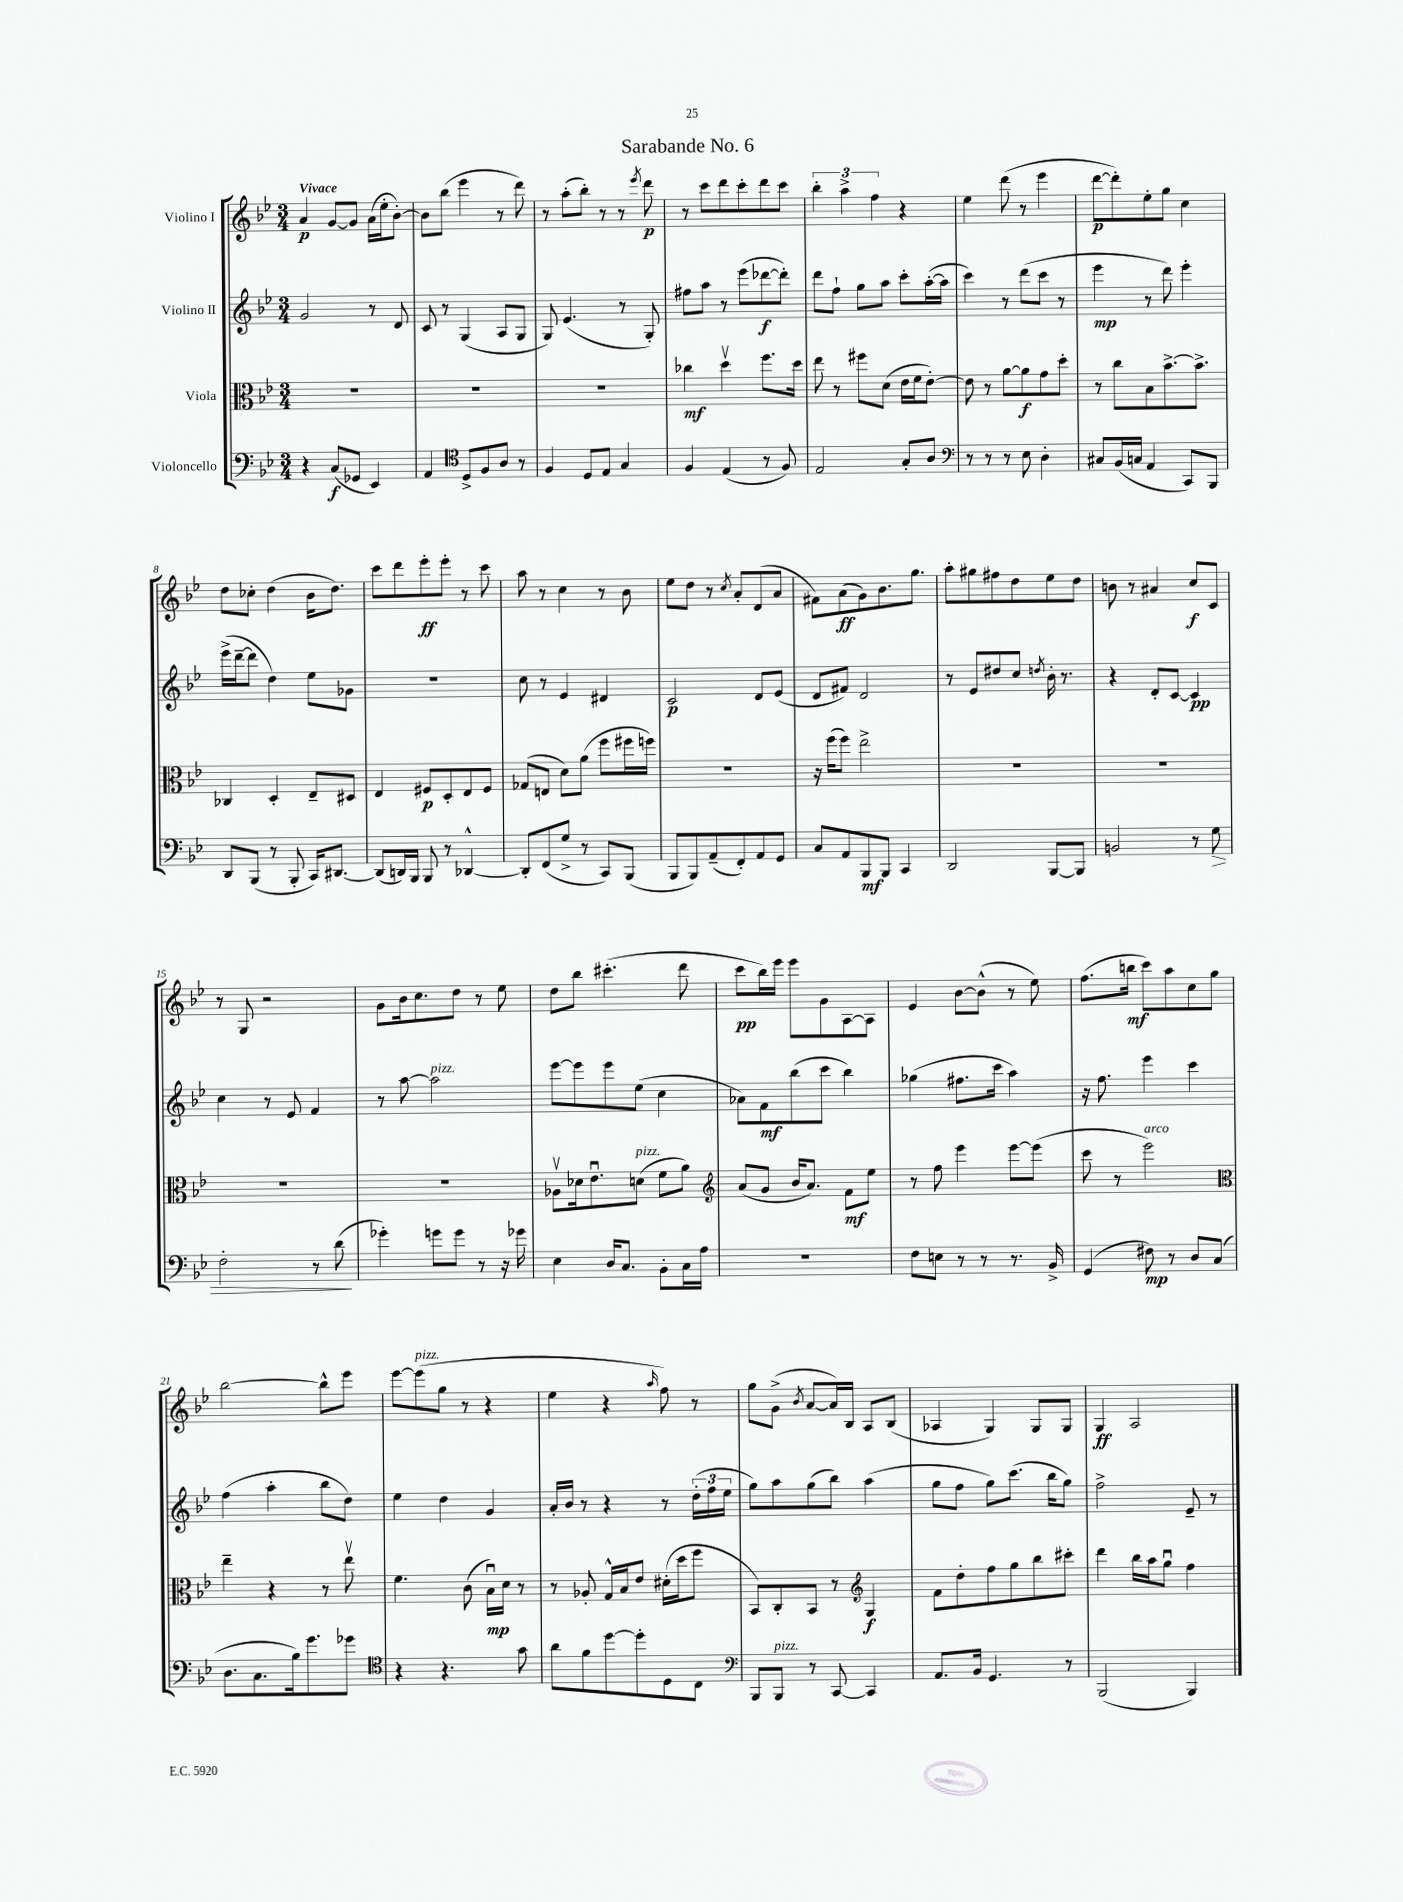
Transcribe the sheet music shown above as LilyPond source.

\header { title = "Sarabande No. 6" }
<<
\new StaffGroup <<
\new Staff = "s0" \with { instrumentName = "Violino I" } {
    \clef treble \key bes \major \numericTimeSignature \time 3/4 \tempo "Vivace"
    a'4\p g'8~ g'8 a'16( ees''16-. bes'8~-.) |
    bes'8 bes''8( ees'''4 r8 d'''8) |
    r8 a''8-.( bes''8-.) r8 r8 \acciaccatura { ees'''8 } d'''8\p |
    r8 c'''8 d'''8 c'''8-. d'''8 c'''8 |
    \tuplet 3/2 { bes''4-. a''4-> f''4 } r4 |
    ees''4 d'''8( r8 ees'''4 |
    d'''8~\p d'''8-.) ees''8-. g''8 c''4 |
    d''8 ces''8-. d''4( bes'16 d''8.) |
    c'''8 d'''8 ees'''8-.\ff ees'''8-. r8 c'''8 |
    a''8 r8 c''4 r8 bes'8 |
    ees''8 d''8 r8 \acciaccatura { c''8 } a'8-. d'8( a'8 |
    fis'8) a'8\ff( g'8) bes'8. g''8. |
    a''8-. gis''8 fis''8 d''8 ees''8 d''8 |
    b'8 r8 ais'4 c''8\f c'8 |
    r8 g8 r2 |
    g'8 bes'16 c''8. d''8 r8 ees''8 |
    d''8 bes''8 cis'''4.-.( d'''8 |
    c'''8\pp bes''16) ees'''16 ees'''8 g'8 a8~ a8 |
    ees'4 bes'8~ bes'8-^( r8 ees''8) |
    f''8.( b''16\mf c'''8) a''8 c''8 g''8 |
    bes''2~ bes''8-^ ees'''8 |
    ees'''8~ ees'''8^\markup { \italic "pizz." }( g''8 r8 r4 |
    ees''4 r4 \grace { a''16 } f''8) r8 |
    g''8 g'8->( \acciaccatura { bes'8 } a'8~ a'16) bes16 a8 bes8( |
    aes4 g4) g8 g8 |
    g4\ff a2 \bar "|." |
}
\new Staff = "s1" \with { instrumentName = "Violino II" } {
    \clef treble \key bes \major \numericTimeSignature \time 3/4
    g'2 r8 d'8 |
    c'8 r8 g4( a8 g8 |
    g8) ees'4.( r8 g8-.) |
    fis''8 a''8 r8 ees'''8( des'''8~\f des'''8-.) |
    d'''8 f''8-! g''8 a''8 c'''8-. a''16~-.( a''16 |
    c'''4) r8 d'''8( c'''8 r8 |
    ees'''4\mp r8 d'''8) ees'''4-. |
    ees'''16->( d'''16~-- d'''8 d''4) ees''8 ges'8 |
    R2. |
    c''8 r8 ees'4 dis'4 |
    c'2\p d'8 ees'8( |
    d'8 fis'8) d'2 |
    r8 ees'8 dis''8 c''8 \acciaccatura { d''8 } bes'16-. r8. |
    r4 d'8-. c'8~ c'4\pp |
    c''4 r8 ees'8 f'4 |
    r8 a''8~ a''2^\markup { \italic "pizz." } |
    ees'''8~ ees'''8 ees'''8 ees''8( c''4 |
    aes'8) f'8\mf bes''8( c'''8 bes''4) |
    ges''4( fis''8. c'''16 a''4) |
    r16 f''8. ees'''4 c'''4 |
    f''4( a''4-. bes''8 d''8) |
    ees''4 d''4 g'4 |
    a'16-. bes'16 r8 r4 r8 \tuplet 3/2 { d''16-.( f''16 ees''16 } |
    g''8) a''8 g''8( bes''8) a''4( |
    g''8 f''8 g''8) c'''8.( bes''16 g''8) |
    f''2-> ees'8-- r8 \bar "|." |
}
\new Staff = "s2" \with { instrumentName = "Viola" } {
    \clef alto \key bes \major \numericTimeSignature \time 3/4
    R2. |
    R2. |
    R2. |
    ces''4\mf d''4\upbow f''8. d''16 |
    ees''8 r8 fis''8 d'8( ees'16 f'16 ees'8~-.) |
    ees'8 r8 a'8~ a'8\f g'8 d''8-. |
    r8 c''8 bes8 bes'8.~-> bes'8.-> |
    ces4 d4-. ees8-- dis8 |
    ees4 fis8\p d8-. ees8 fis8 |
    ges8( e8 d'8) a'8( f''8 fis''16 f''16) |
    R2. |
    r16 f''16( f''8) ees''2-> |
    R2. |
    R2. |
    R2. |
    R2. |
    aes8\upbow des'16 ees'8.\downbow d'8^\markup { \italic "pizz." }( f'8 a'8) |
    \clef treble a'8( g'8 bes'16 a'8.) f'8\mf ees''8 |
    r8 f''8 ees'''4 ees'''8~ ees'''8( |
    c'''8 r8 ees'''2^\markup { \italic "arco" }) |
    \clef alto ees''4-- r4 r8 ees''8\upbow |
    f'4. c'8( bes16\downbow\mp) d'16 r8 |
    r8 aes8-. g16-^ bes16 ees'8 dis'16-.( d''16 f''8 |
    bes,8) c8-. bes,8 r8 \clef treble g4\f |
    f'8 d''8-. f''8 g''8 bes''8 cis'''8-. |
    d'''4 bes''16 a''16 g''8\downbow f''4 \bar "|." |
}
\new Staff = "s3" \with { instrumentName = "Violoncello" } {
    \clef bass \key bes \major \numericTimeSignature \time 3/4
    r4 c8\f( ges,8 ees,4) |
    a,4 \clef tenor d8-> f8 a8 r8 |
    f4 d8 ees8 g4 |
    f4 ees4( r8 f8) |
    ees2 g8-. a8 |
    \clef bass r8 r8 r8 ees8 d4-. |
    cis8 bes,16( c16 a,4 c,8) bes,,8 |
    d,8 bes,,8( r8 bes,,8-. c,16) dis,8.~ |
    dis,8( d,16) bes,,16 bes,,8 r8 des,4~-^ |
    des,8-. f,8( g8-> r8 c,8) bes,,8( |
    bes,,8 bes,,8) a,8--( f,8-.) a,8 g,8 |
    c8 a,8 bes,,8\mf bes,,8 c,4 |
    d,2 bes,,8~ bes,,8 |
    b,2 r8 g8\> |
    f2-. r8 d'8\!( |
    ges'4-.) g'8 g'8 r8 r16 ges'16 |
    ees4 d16 c8. bes,8-. c16 a16 |
    R2. |
    f8 e8 r8 r8 r8. bes,16-> |
    g,4( fis8\mp) r8 d8 c8( |
    d8. c8. bes16) g'8. ges'8 |
    \clef tenor r4 r4. g'8 |
    a'8 f'8 d''8~ d''8-. d8 c8 |
    \clef bass bes,,8 bes,,8^\markup { \italic "pizz." } r8 c,8~ c,4 |
    a,8. bes,16 g,4. r8 |
    bes,,2( bes,,4) \bar "|." |
}
>>
>>
